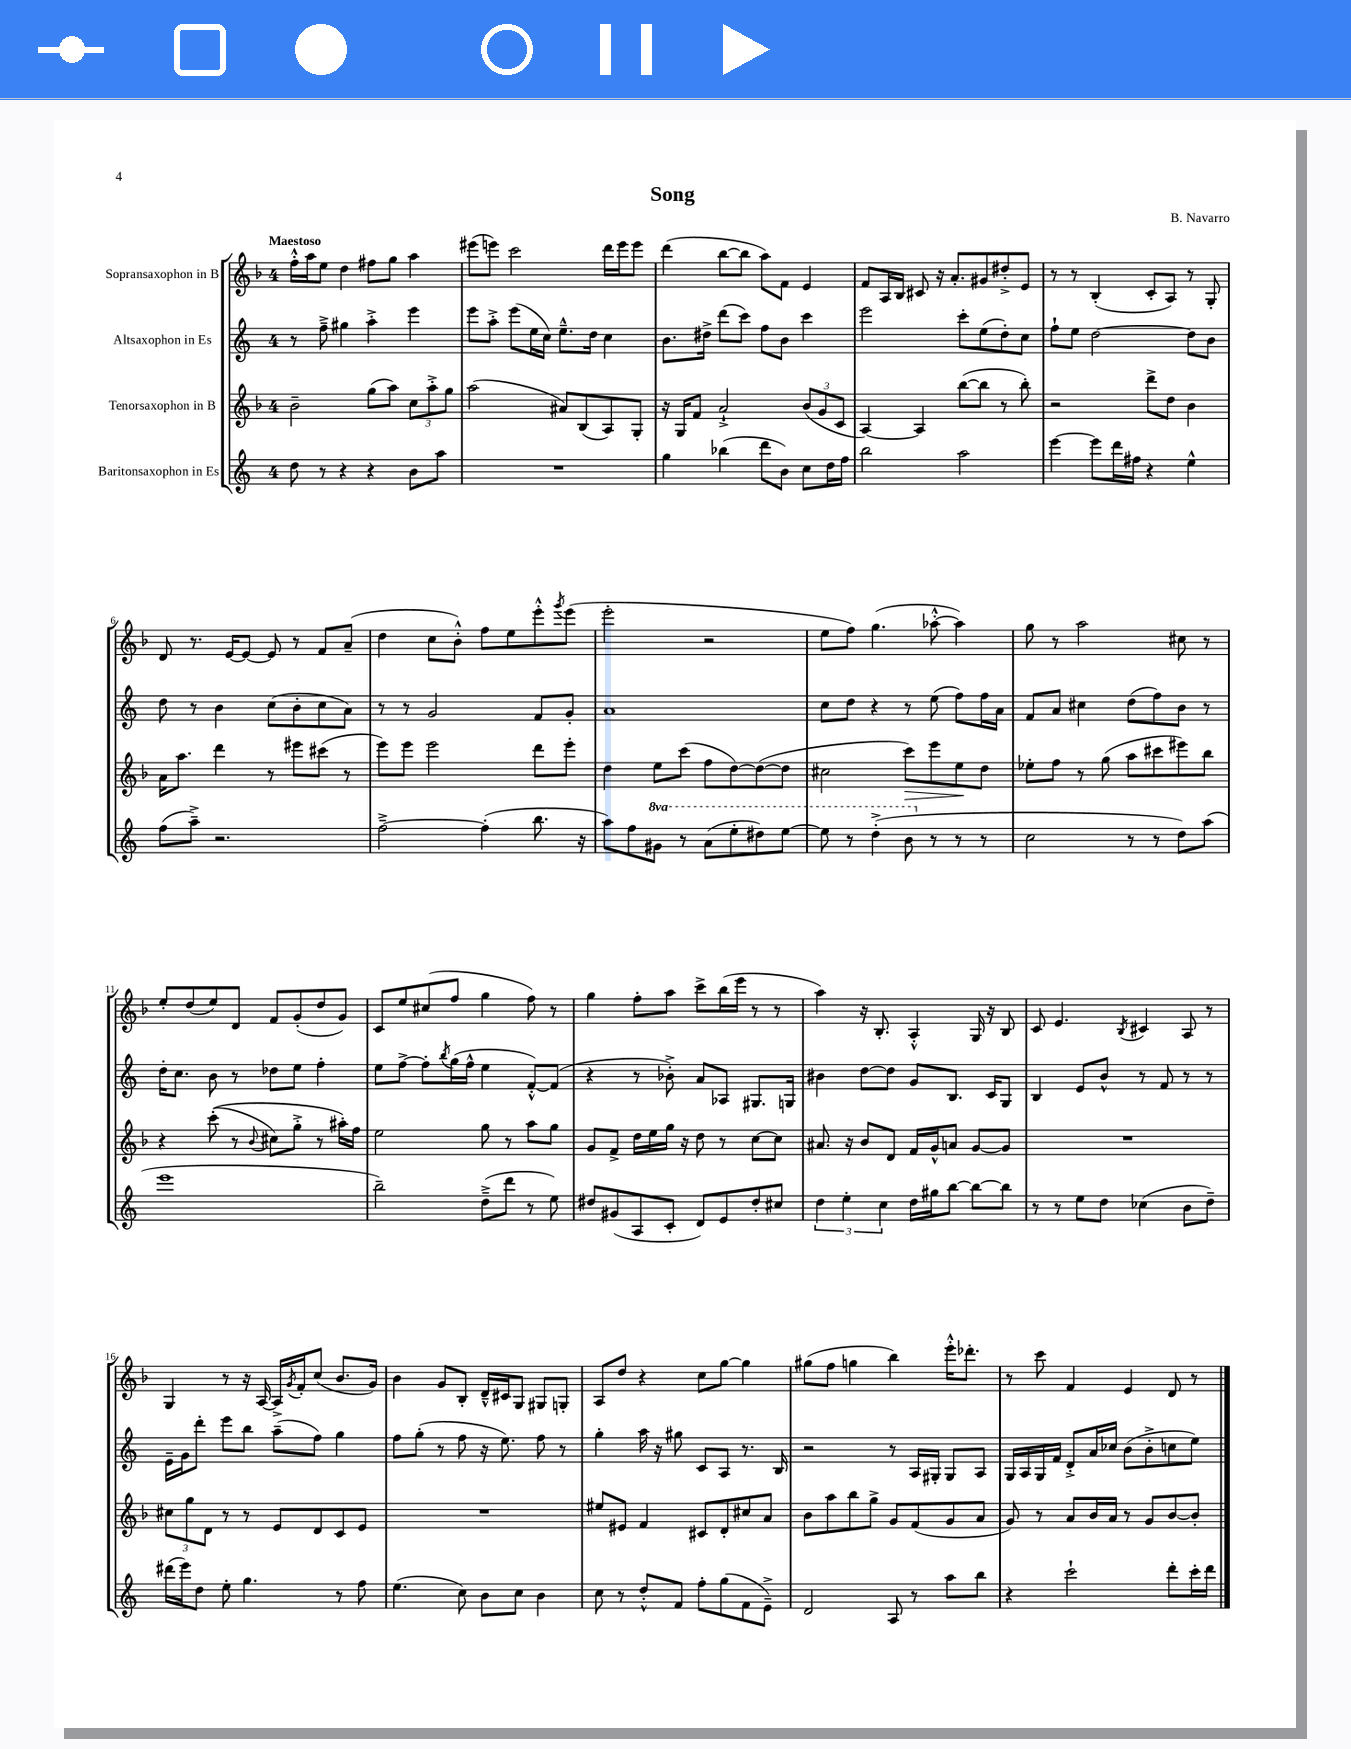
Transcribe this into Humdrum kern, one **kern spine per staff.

**kern	**kern	**kern	**kern
*staff4	*staff3	*staff2	*staff1
*clefG2	*clefG2	*clefG2	*clefG2
*k[]	*k[b-]	*k[]	*k[b-]
*M4/4	*M4/4	*M4/4	*M4/4
8dd	2b-~	8r	16ff'^^
.	.	.	16aa
8r	.	8ff~^	8ee
4r	.	4gg#	4dd
4r	(8gg	4aa'^	8ff#
.	8aa)	.	8gg
8b	12cc	4eee	4aa
.	12aa'^	.	.
8aa	.	.	.
.	12gg	.	.
=	=	=	=
1r	(2aa	8eee	(8eee#
.	.	8aa'^	8eee)
.	.	(8eee	2ccc
.	.	16ee	.
.	.	16cc)	.
.	8a#)	8.ee~^^	.
.	(8B-	.	.
.	.	16dd	.
.	8A)	4cc	16ddd
.	.	.	16eee
.	8G'	.	8eee
=	=	=	=
4gg	16r	8.b	(4ddd
.	16G	.	.
.	8f	.	.
.	.	16dd#^	.
(4bb-	2a`^	(8ddd	[8bb-
.	.	8ccc)	8bb-]
8ddd	.	8ff	8aa)
8b)	.	8b	8f
8cc	(12b-	4ccc	4e
.	12g	.	.
16dd	.	.	.
.	12c	.	.
16ff	.	.	.
=	=	=	=
2bb	[4A)	2eee	8f
.	.	.	16A
.	.	.	16B-
.	4A]	.	8c#
.	.	.	16r
.	.	.	8.a'
2aa	([8bb-	8ccc'	.
.	8bb-]	(8ee	8g#
.	8r	8dd')	8dd#'^
.	8bb-')	8cc	8e
=	=	=	=
[4eee	2r	8ff`	8r
.	.	8ee	8r
8eee]	.	[2dd	(4B-'
16ddd	.	.	.
16ff#	.	.	.
4r	8ddd^	.	8c'
.	8dd	.	8A)
4ee^^	4b-	8dd]	8r
.	.	8b	8G'
=	=	=	=
(8ff	16a	8dd	8d
.	8.aa	.	.
8aa~^)	.	8r	8.r
2.r	4ddd	4b	.
.	.	.	[16e
.	.	.	8e_
.	8r	(8cc	8e]
.	8eee#	8b'	8r
.	(8ccc#	8cc	8f
.	8r	8a)	(8a~
=	=	=	=
[2ff~^	8eee)	8r	4dd
.	8eee	8r	.
.	2eee	2g	8cc
.	.	.	8b-'^^)
(4ff']	.	.	8ff
.	.	.	8ee
8.bb	8ddd	8f	8eee'^^
.	.	.	8qggg
.	8eee'	8g'	(8eee
16r	.	.	.
=	=	=	=
8aa)	4dd	1a	2eee'
8ff	.	.	.
8gg#	8ee	.	.
8r	(8ccc	.	.
(8aa	8ff	.	2r
8eee'	[8dd)	.	.
8ddd#)	(8dd_	.	.
[8eee	8dd]	.	.
=	=	=	=
8eee]	2cc#	8cc	8ee
8r	.	8dd	8ff)
(4ddd'^	.	4r	(4.gg
8bb	8ccc)	8r	.
8r	8eee	(8ee	[8aa-'^^
8r	8ee	8ff)	4aa-])
8r	8dd	16ff	.
.	.	16a	.
=	=	=	=
2cc	8ee-'	8f	8gg
.	8ff	8a	8r
.	8r	4cc#	2aa
.	(8gg	.	.
8r	8aa	(8dd	.
8r	8ccc#	8ff)	.
8dd)	8eee#)	8b	8cc#
(8aa	8bb-	8r	8r
=	=	=	=
1eee	4r	16dd'	8ee'
.	.	8.cc	.
.	.	.	(8dd
.	&((8ccc'	8b	8ee)
.	8r	8r	8d
.	8qqb-	.	.
.	8cc#)	8dd-	8f
.	8gg'^	8ee	(8g'
.	8r	4ff'	8dd
.	16aa#'&)	.	8g)
.	16ff	.	.
=	=	=	=
2bb~)	2ee	8ee	8c
.	.	[8ff^	8ee
.	.	8ff']	(8cc#
.	.	8qbb	.
.	.	(16gg	8ff
.	.	16ff^^	.
(8dd~^	8gg	4ee	4gg
8ddd	8r	.	.
8r	8aa	[8f'^^)	8ff)
8ee)	8gg	(8f]	8r
=	=	=	=
8dd#	8g	4r	4gg
(8g#	8f^	.	.
8A	16dd	8r	8ff'
.	16ee	.	.
8c'	16gg	8b-'^)	8aa
.	16r	.	.
8d)	8dd	8a	8ccc^
8e	8r	8A-	(16bb-
.	.	.	16eee
8dd#'	[8cc	8.G#	8r
8cc#	8cc]	.	8r
.	.	16G	.
=	=	=	=
6dd	8.a#	4b#	4aa)
6ee'	.	.	.
.	16r	.	.
.	8b-	[8dd	16r
.	.	.	8.B-'
6cc	.	.	.
.	8d	8dd]	.
16dd	16f	8g	4A'^^
16gg#	16g^^	.	.
[8bb	8a	8.B	.
8bb_	[8g	.	16G
.	.	16c	16r
8bb]	8g]	8G	8B-
=	=	=	=
8r	1r	4B	8c
8r	.	.	4.e
8ee	.	8e	.
8dd	.	8b^^	.
.	.	.	8qB-
(4cc-	.	8r	4c#
.	.	8f	.
8b	.	8r	8A
8dd~)	.	8r	8r
=	=	=	=
(16ddd#	12cc#	16e~	4G
16eee)	.	16g	.
.	12gg	.	.
8dd	.	8ddd'	.
.	12d	.	.
8ee'	8r	8eee	8r
4.gg	8r	8bb	16r
.	.	.	[16A
.	8e	(8aa~	16A^]
.	.	.	8qg
.	.	.	16f'
.	8d	8ff)	(8cc
8r	8c	4gg	8.b-
8ff	8e	.	.
.	.	.	16g)
=	=	=	=
(4.ee	1r	8ff	4b-
.	.	(8gg'	.
.	.	8r	8g
8cc)	.	8ff	8B-'
8b	.	16r	16d~^^
.	.	8.ee)	16c#
8cc	.	.	8G
4b	.	8ff	8G#
.	.	8r	8G'
=	=	=	=
8cc	8ee#	4gg'	8A
8r	8e#	.	8dd
8dd'^^	4f	16aa	4r
.	.	16r	.
8f	.	8gg#	.
8ff'	8c#	8c	8cc
(8gg	8d'	8A	[8gg
8f	8cc#	8.r	4gg]
8e~^)	8a	.	.
.	.	16B	.
=	=	=	=
2d	8b-	2r	(8gg#
.	8aa	.	8ff
.	8bb-	.	4gg
.	8gg^	.	.
8A	8g	8r	4bb-)
8r	(8f	16A	.
.	.	16G#'	.
8aa	8g	8G#	16eee'^^
.	.	.	8.ddd-'
8bb	8a	8A	.
=	=	=	=
4r	8g)	16G	8r
.	.	16A	.
.	8r	16G	8ccc
.	.	16f	.
2ccc`	8a	8d'^	4f
.	16b-	16a	.
.	16a	16cc-	.
.	8r	(8b	4e
.	8g	8b'^	.
8ddd'	[8b-	8cc	8d
16ccc'	8b-']	8ee)	8r
16ddd	.	.	.
==	==	==	==
*-	*-	*-	*-
